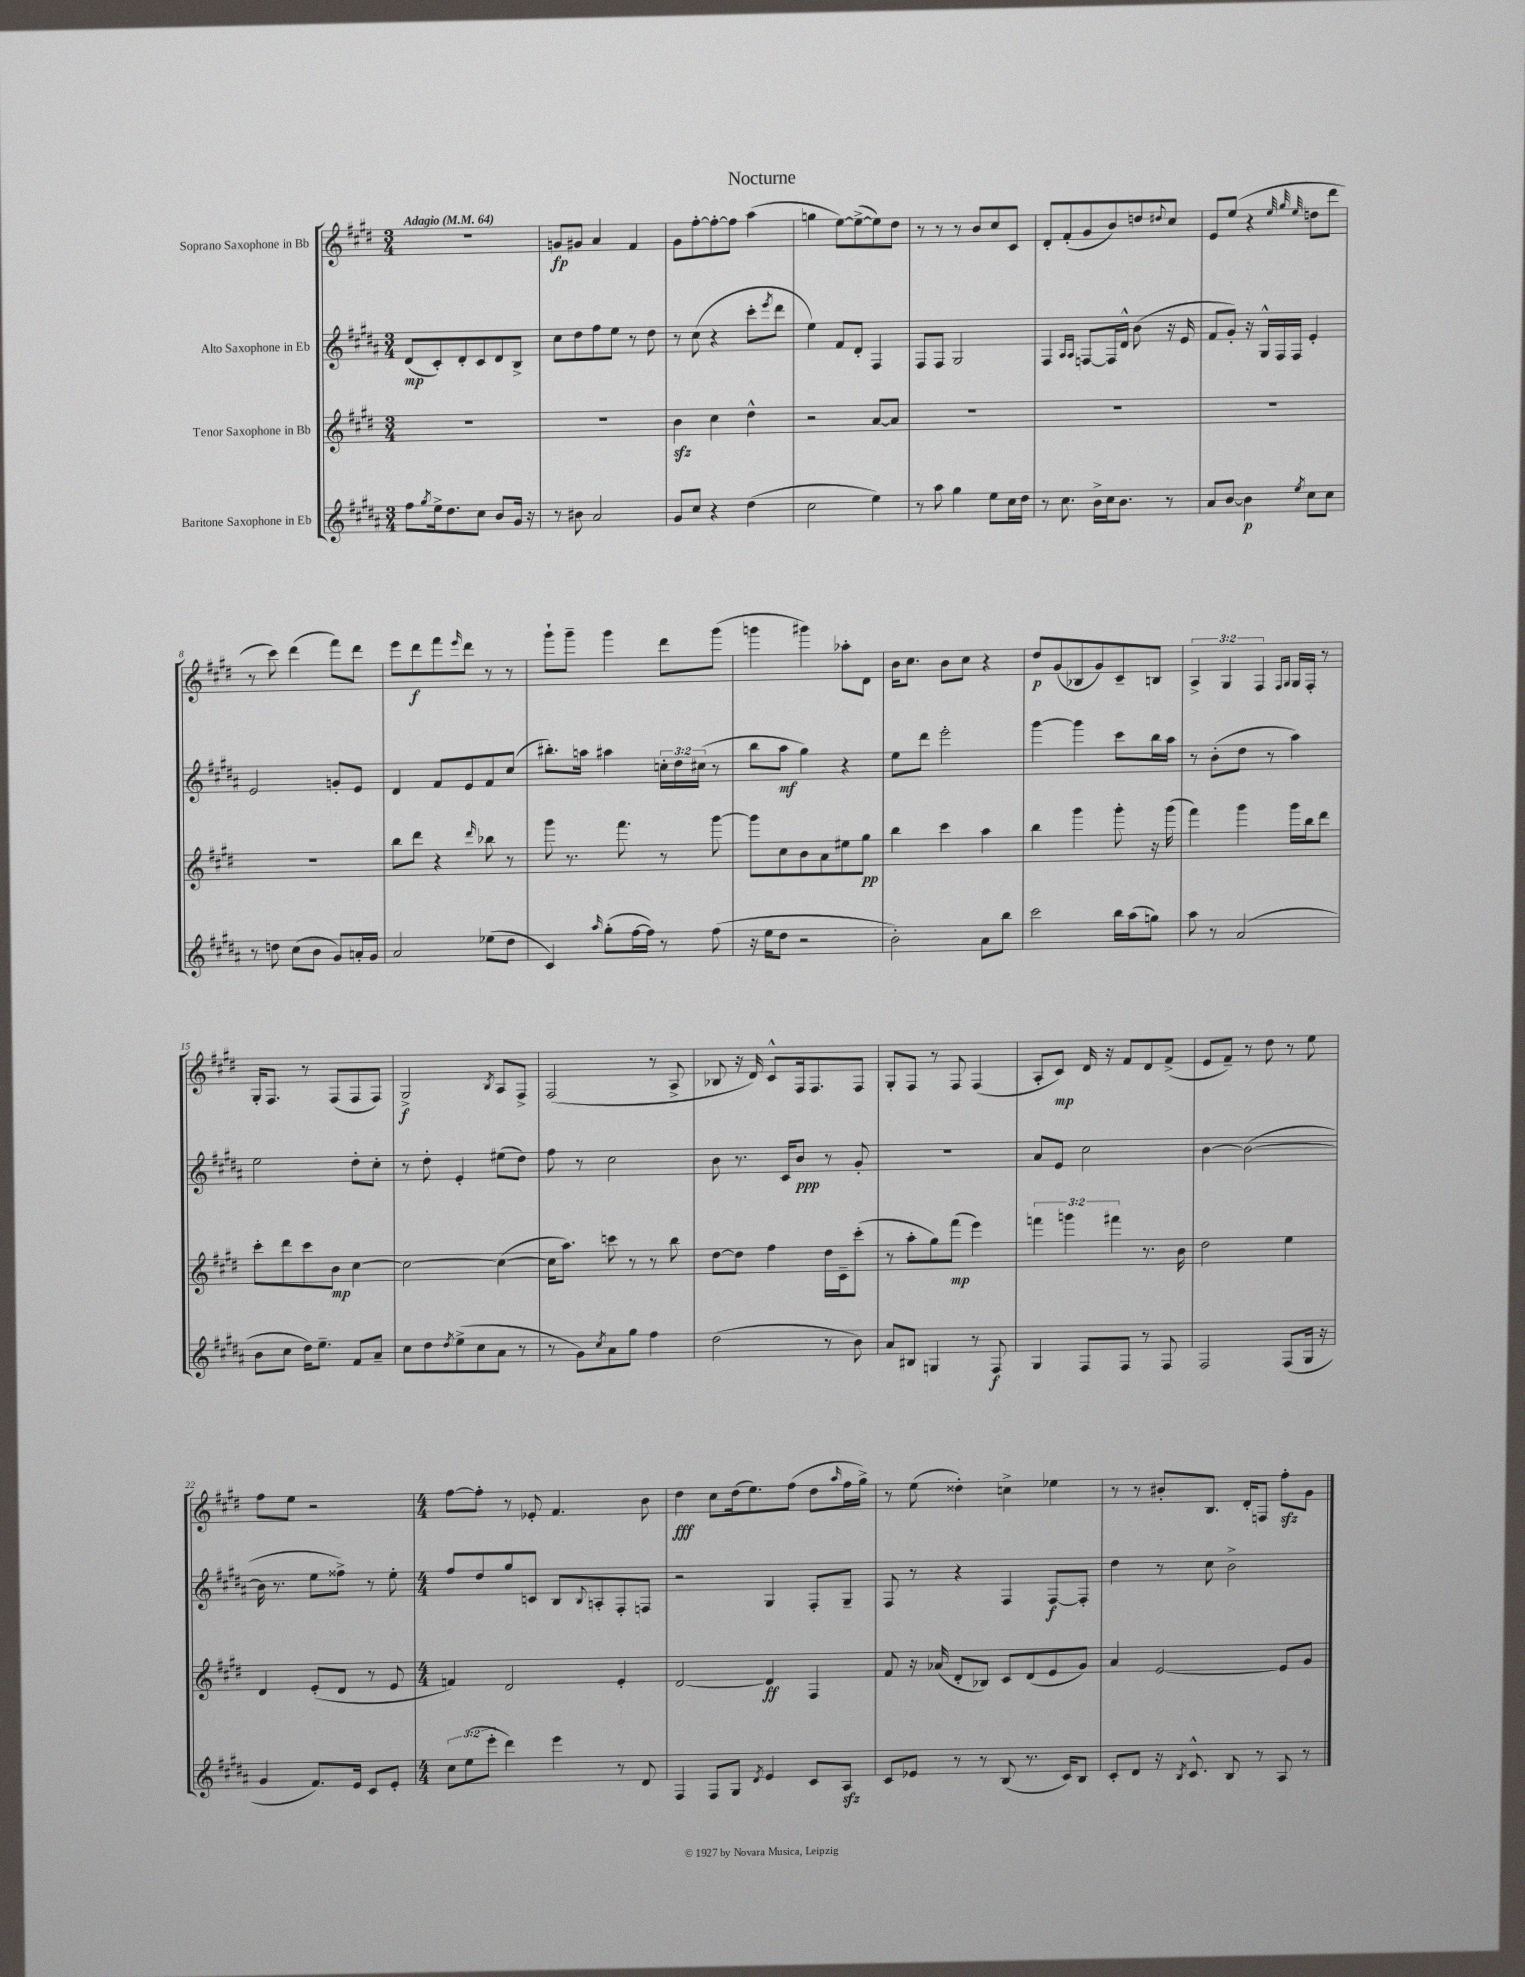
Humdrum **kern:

**kern	**kern	**kern	**kern
*staff4	*staff3	*staff2	*staff1
*clefG2	*clefG2	*clefG2	*clefG2
*k[f#c#g#d#a#]	*k[f#c#g#d#]	*k[f#c#g#d#a#]	*k[f#c#g#d#]
*M3/4	*M3/4	*M3/4	*M3/4
*MM64	*MM64	*MM64	*MM64
8ff#\L	2.r	(8d#/L	2.r
8qgg#/	.	.	.
16ee^\k	.	8c#'/)	.
8.dd#\	.	.	.
.	.	8d#'/	.
8cc#\J	.	8c#/	.
8b/L	.	8d#/	.
16g#/Jk	.	8B^/J	.
16r	.	.	.
=	=	=	=
8r	2.r	8cc#\L	8g/L
8b#\	.	8dd#\	8g#/J
2a#/	.	8ff#\	4a/
.	.	8ee\J	.
.	.	8r	4f#/
.	.	8dd#\	.
=	=	=	=
8g#/L	4b\	8r	8g#\L
8cc#/J	.	(8cc#\	[8ff#'\
4r	4cc#\	4r	8ff#'\_
.	.	.	8ff#\]J
(4dd#\	4dd#^^\	8ccc#'\L	(4aa\
.	.	8qeee/	.
.	.	8ddd#\J	.
=	=	=	=
2cc#\	2r	4ee\)	4gg\
.	.	8f#/L	[8ee\L)
.	.	8d#'/J	(8ee^\_
4ee\)	[8a/L	4F#/	8ee\])
.	8a/]J	.	8dd#\J
=	=	=	=
8r	2.r	8F#/L	8r
8aa#\	.	8F#/J	8r
4gg#\	.	2G#/	8r
.	.	.	8b/L
8ee\L	.	.	8cc#/
16cc#\L	.	.	8c#/J
16dd#\JJ	.	.	.
=	=	=	=
8r	2.r	4F#/	8d#'/L
8.cc#\	.	.	(8f#'/
.	.	16qqA#/LL	.
.	.	16qqA#/JJ	.
.	.	[8F/L	8g#/
16b^\LL	.	.	.
16cc#\J	.	16F/]L	8b/)
8.b\J	.	16d#^^/JJ	.
.	.	(8b\	8dd/
.	.	.	8qqdd#/
8r	.	16r	8cc#/J
.	.	16e/	.
=	=	=	=
8a#/L	2.r	8f#/L	8e/L
[8b/J	.	8g#'/J)	(8ee/J
4b\]	.	16r	4r
.	.	16G#^^/LL	.
.	.	16F#/	.
.	.	16F#/JJ	.
.	.	.	32qqee/
.	.	.	32qqgg#/
8qee/	.	.	32qqee/
8cc#\L	.	4e'/	8dd\L
8cc#\J	.	.	8ddd#\J
=	=	=	=
8r	2.r	2e/	8r
8dd\	.	.	8ccc#\)
(8cc#\L	.	.	(4ddd#\
8b\J	.	.	.
8g#/L)	.	8g'/L	8fff#\L)
16a'/L	.	8e/J	8ddd#\J
16g#/JJ	.	.	.
=	=	=	=
2a#/	8bb\L	4d#/	8eee\L
.	8ddd#\J	.	8ddd#\
.	4r	8f#/L	8fff#\
.	.	.	16qqeee/
.	.	8e/	8ddd#\J
.	16qqddd#/	.	.
(8ee-\L	8bb-\	8f#/	8r
8dd#\J	8r	(8cc#/J	8r
=	=	=	=
4c#/)	8ggg#\	8.bb#'\L)	8ggg#`\L
.	8.r	.	8ggg#~\J
.	.	16aa\Jk	.
16qqaa#/	.	.	.
(8gg#'\L	.	4aa#\	4ggg#\
.	8.fff#\	.	.
[16ff#\L	.	.	.
16ff#\]JJ)	.	.	.
8r	8r	24cc'\LL	8ddd#\L
.	.	24dd#\	.
.	.	(24cc#\JJ	.
(8ff#\	[8ggg#\	8r	(8ggg#\J
=	=	=	=
16r	8ggg#\]L	8bb\L	4ggg\
16ee\LK	.	.	.
8dd#\J	8cc#\	8aa#\J	.
2r	8b\	4gg#\)	4ggg#\)
.	8a\	.	.
.	8ee#\	4r	8aa-'\L
.	8gg#\J	.	8d#\J
=	=	=	=
2b'\)	4bb\	8ee\L	16b\LK
.	.	.	8.cc#\J
.	.	8ddd#\J	.
.	4ccc#\	2eee'\	8b\L
.	.	.	8cc#\J
8a#\L	4aa\	.	4r
8bb\J	.	.	.
=	=	=	=
2ccc#\	4bb\	[4ggg#\	8dd#/L
.	.	.	(8g#/
.	4ggg#\	4ggg#\]	8B-/
.	.	.	8g#/)
16bb\LL	8ggg#'\	8ccc#\L	8c#~/
(16aa#\J	.	.	.
8gg\J)	16r	16bb\L	8B/J
.	(16ggg#\	16aa#\JJ	.
=	=	=	=
8aa#\	4fff#\)	8r	6A^/
8r	.	(8b'\L	.
.	.	.	6G#/
(2a#/	4ggg#\	8dd#\J	.
.	.	.	6F#/
.	.	8r	.
.	.	.	16qqF#/LL
.	.	.	16qqG#/JJ
.	16ggg#\LL	4aa#\)	16G#/LL
.	16bb\J	.	16F#'/JJ
.	8ddd#\J	.	8r
=	=	=	=
8b\L	8ccc#'\L	2ee\	16G#'/LK
.	.	.	8.F#/J
8cc#\J	8ddd#\	.	.
16dd#\LK)	8ccc#\	.	8r
8.ee~\J	.	.	.
.	8b\J	.	(8F#/L
8f#/L	[4cc#\	8dd#'\L	8F#/
8a#~/J	.	8cc#'\J	8F#/J)
=	=	=	=
8cc#\L	2cc#\_	8r	2G#^/
8dd#\	.	8dd#'\	.
8qdd#/	.	.	.
(8ee^\	.	4e'/	.
8cc#\	.	.	.
.	.	.	8qB/
8a#\J	(4cc#\_	(8ee#\L	8A/L
8r	.	8dd#\J)	8F#^/J
=	=	=	=
8r	16cc#\]LK	8ff#\	(2F#/
.	8.aa\J)	.	.
8g#\L)	.	8r	.
8qcc#/	.	.	.
8a#\	8ccc\	2cc#\	.
8gg#\J	8r	.	.
4ff#\	8r	.	8r
.	8bb\	.	8A^/
=	=	=	=
(2dd#\	[8dd#\L	8b\	8B-/
.	8dd#\]J	8.r	16r
.	.	.	16d#/)
.	4ff#\	.	8c#^^/L
.	.	16c#/LK	.
.	.	8b/J	16F#/k
.	.	.	8.F#/
8r	16dd#\LL	8r	.
.	16c#~\J	.	.
8b\)	(8ccc#'\J	8g#'/	8F#/J
=	=	=	=
8a#/L	8r	2.r	8G#'/L
8B#/J	8aa'\L	.	8F#/J
4G/	8gg#\)	.	8r
.	(8fff#\J	.	8F#/
8r	4eee\)	.	(4F#/
8F#/	.	.	.
=	=	=	=
4G#/	6fff\	8a#/L	8A'/L
.	.	8e/J	8c#/J)
.	6ggg\	.	.
8F#/L	.	2cc#\	16d#/
.	.	.	16r
.	6fff#\	.	.
8F#/J	.	.	8f#/L
8r	8.r	.	8d#/
8F#/	.	.	(8f#^/J
.	16b\	.	.
=	=	=	=
2F#/	2dd#\	[4b\	8e/L
.	.	.	8f#~/J)
.	.	(2b\_	8r
.	.	.	8dd#\
(8F#/L	4ee\	.	8r
16G#/Jk	.	.	8ee\
16r	.	.	.
=	=	=	=
4g#/	4d#/	16b\]	8ff#\L
.	.	8.r	.
.	.	.	8ee\J
8.f#/L)	(8e'/L	8ee\L	2r
.	8d#/J	8ff##^\J)	.
16e/Jk	.	.	.
8c#/L	8r	8r	.
8e'/J	8e/	8ee'\	.
=	=	=	=
*M4/4	*M4/4	*M4/4	*M4/4
12cc#\L	4f/)	8ff#/L	[8ff#\L
(12ee\	.	.	.
.	.	8dd#/	8ff#'\]J
12eee'\J	.	.	.
4ddd#\)	2d#/	8gg#/	8r
.	.	8c/J	8e-'/
4eee\	.	8B/L	4.f#/
.	.	8qqB/	.
.	.	8A'/	.
8r	4e'/	8F#'/	.
8d#/	.	8F/J	8b\
=	=	=	=
4F#/	[2d#/	2r	4dd#\
8F#/L	.	.	8cc#\L
8G#/J	.	.	(16dd#\k
.	.	.	8.ee\)
8qd#/	.	.	.
4e/	4d#/]	4G#/	.
.	.	.	(8ff#\J
8c#/L	4F#/	8F#'/L	8dd#\L
.	.	.	16qqaa/
8A#/J	.	8G#~/J	16ff#\L
.	.	.	16gg#^\JJ)
=	=	=	=
8c#/L	8f#/	8F#/	8r
8e-/J	16r	8r	(8ee\
.	(16a-/	.	.
8r	8d#'/L	4r	4dd##'\)
8r	8B-/J)	.	.
(8B/	8c#/L	4F#/	4cc^\
8.r	(8d#/	.	.
.	8e/	[8F#/L	4ee-\
16c#/LK)	.	.	.
8B/J	8g#/J)	8F#'/]J	.
=	=	=	=
8c#'/L	4a/	4dd#\	8r
8d#/J	.	.	8r
16r	[2e/	8r	8b#'/L
8qB/	.	.	.
8.c#^^/	.	.	.
.	.	8cc#\	8.B/J
8B/	.	2b^\	.
.	.	.	16d#'/LK
8r	.	.	8F/J
8A#/	8e/]L	.	8ff#'\L
8r	8g#/J	.	8g#\J
==	==	==	==
*-	*-	*-	*-
